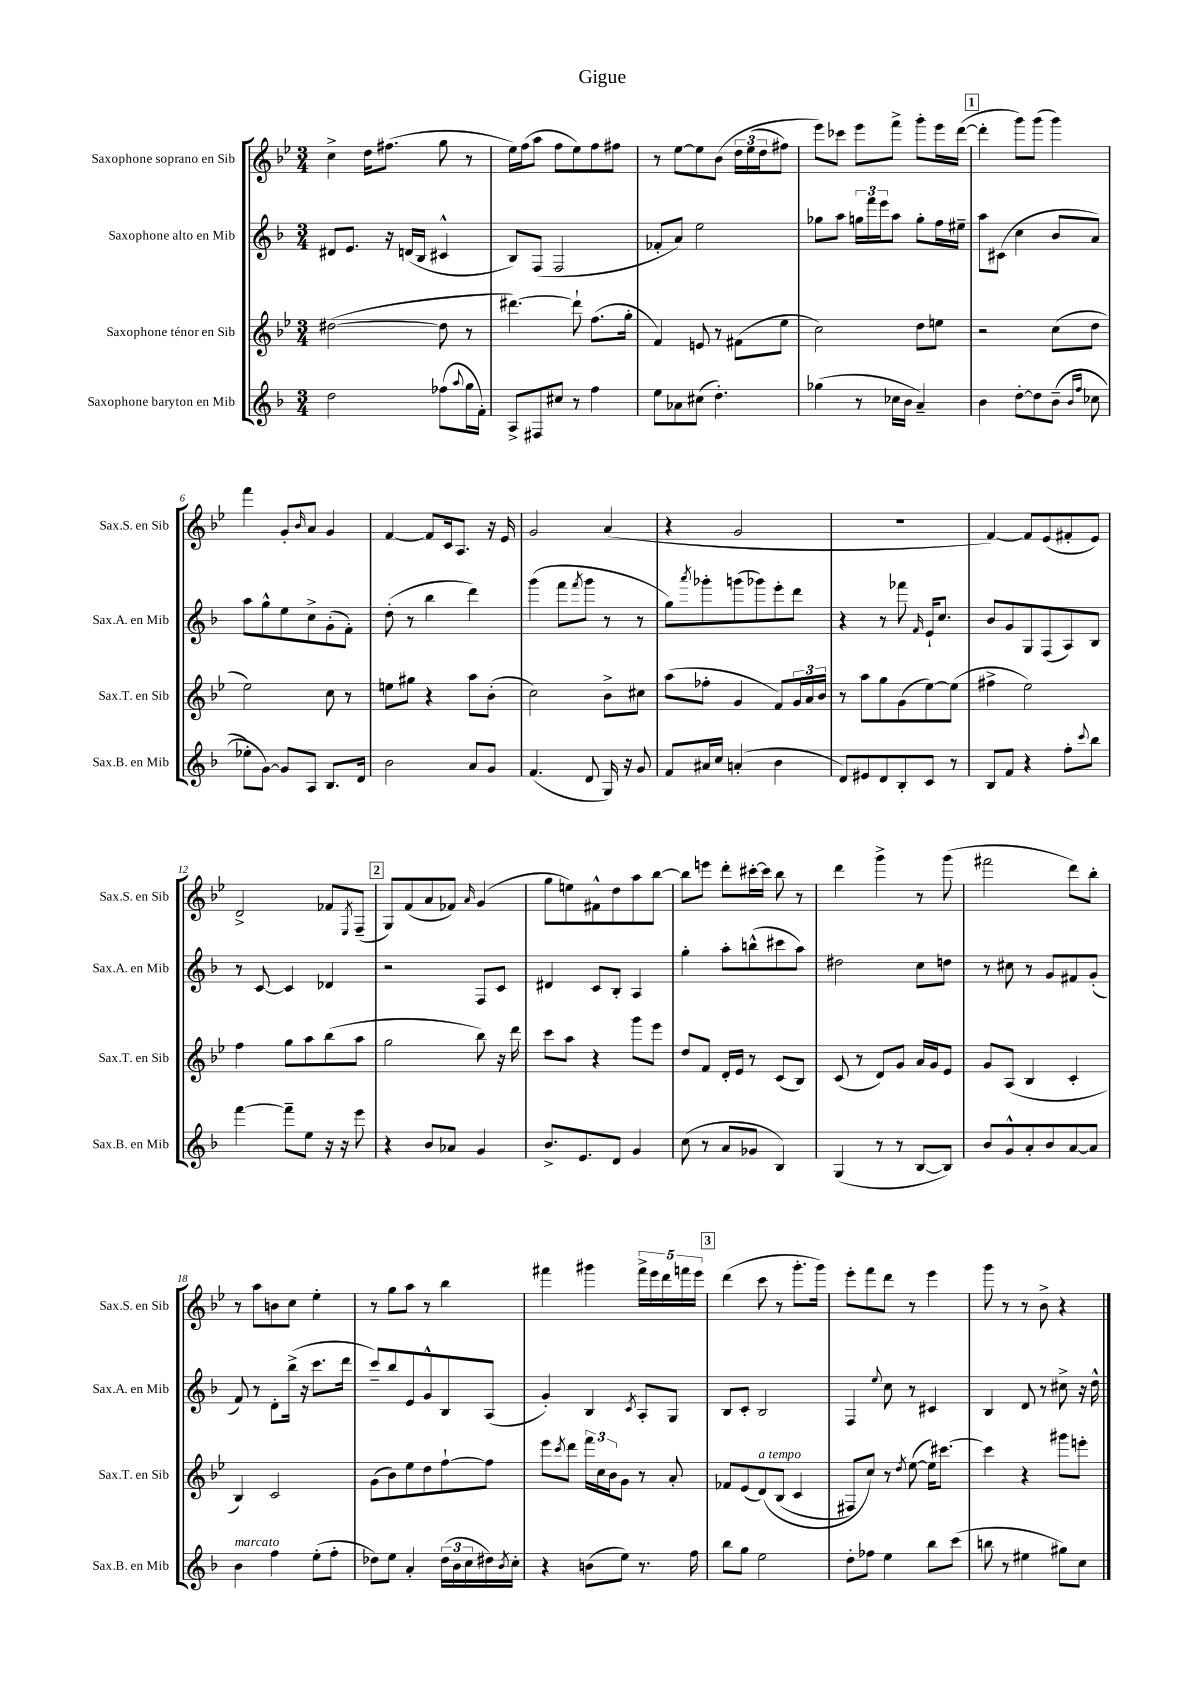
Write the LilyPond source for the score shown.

\header { title = "Gigue" }
<<
\new StaffGroup <<
\new Staff = "s0" \with { instrumentName = "Saxophone soprano en Sib" shortInstrumentName = "Sax.S. en Sib" } {
    \clef treble \key bes \major \numericTimeSignature \time 3/4
    c''4-> d''16 fis''8.( g''8 r8 |
    ees''16) f''16( a''8 f''8 ees''8) f''8 fis''8 |
    r8 ees''8~ ees''8 bes'8\( \tuplet 3/2 { d''16 ees''16( d''16 } fis''8) |
    ees'''8\) ces'''8 ees'''8 f'''8-> g'''8-. ees'''16 d'''16~( |
    \mark \markup { \box "1" } d'''4-. g'''8) g'''8( g'''4) |
    f'''4 g'8-. \grace { bes'16 } a'8 g'4 |
    f'4~ f'8 c'16 a8. r16 ees'16 |
    g'2 a'4( |
    r4 g'2 |
    R2. |
    f'4~) f'8 ees'8( fis'8-. ees'8) |
    d'2-> fes'8 \acciaccatura { ees8 } f8--( |
    \mark \markup { \box "2" } g8) f'8( a'8 fes'8) \grace { a'16 } g'4( |
    g''8 e''8) fis'8-^ d''8 a''8 bes''8~ |
    bes''8 e'''8 d'''8-. cis'''16~-. cis'''16 bes''8 r8 |
    d'''4 g'''4-> r8 g'''8( |
    fis'''2 d'''8) bes''8-. |
    r8 a''8 b'8 c''8 ees''4-. |
    r8 g''8 a''8 r8 bes''4 |
    fis'''4 gis'''4 \tuplet 5/4 { fis'''16-> ees'''16 d'''16 f'''16 ees'''16 } |
    \mark \markup { \box "3" } d'''4( c'''8 r8 g'''8.-. g'''16) |
    ees'''8-. f'''8 d'''8 r8 ees'''4 |
    g'''8 r8 r8 bes'8-> r4 \bar "|." |
}
\new Staff = "s1" \with { instrumentName = "Saxophone alto en Mib" shortInstrumentName = "Sax.A. en Mib" } {
    \clef treble \key f \major \numericTimeSignature \time 3/4
    dis'8 e'8. r16 d'16( bes16 cis'4-^ |
    bes8) f8( f2 |
    fes'8-. a'8) e''2 |
    ges''8 a''8 \tuplet 3/2 { g''16 f'''16 e'''16 } a''8 g''8-. f''16 eis''16-- |
    \mark \markup { \box "1" } a''8 cis'8( c''4 bes'8 a'8) |
    a''8 g''8-^ e''8 c''8-> g'8-.( f'8-.) |
    d''8-.( r8 bes''4 d'''4) |
    g'''4( f'''8 \acciaccatura { f'''8 } g'''8 r8 r8 |
    g''8) \acciaccatura { a'''8 } ges'''8-. g'''8( ges'''8) e'''8-. d'''8 |
    r4 r8 fes'''8 \grace { f'16 } e'16-! c''8. |
    bes'8 g'8 g8 f8( a8) bes8 |
    r8 c'8~ c'4 des'4 |
    \mark \markup { \box "2" } r2 f8 c'8 |
    dis'4 c'8 bes8-. a4 |
    g''4-. a''8-. b''8-^( cis'''8 a''8) |
    dis''2 c''8 d''8 |
    r8 cis''8 r8 g'8 fis'8 g'8-.( |
    f'8) r8 d'8-. bes''16->( r16 c'''8. d'''16 |
    c'''8--) bes''8 e'8 g'8-^ bes8 a8( |
    g'4-.) bes4 \acciaccatura { c'8 } a8-. g8 |
    \mark \markup { \box "3" } bes8 c'8-. bes2 |
    f4 \appoggiatura { e''8 } c''8 r8 cis'4 |
    bes4 d'8 r8 cis''8-> r16 d''16-^ \bar "|." |
}
\new Staff = "s2" \with { instrumentName = "Saxophone ténor en Sib" shortInstrumentName = "Sax.T. en Sib" } {
    \clef treble \key bes \major \numericTimeSignature \time 3/4
    dis''2~( dis''8 r8 |
    dis'''4.~) dis'''8-! f''8.( g''16-. |
    f'4) e'8 r8 fis'8( ees''8 |
    c''2) d''8 e''8 |
    \mark \markup { \box "1" } r2 c''8( d''8 |
    ees''2) c''8 r8 |
    e''8 gis''8 r4 a''8 bes'8-.( |
    c''2) bes'8-> cis''8 |
    a''8( fes''8-. g'4 f'8) \tuplet 3/2 { g'16 a'16 bes'16 } |
    r8 a''8 g''8 g'8( ees''8~) ees''8( |
    fis''4-> ees''2) |
    f''4 g''8 a''8 bes''8( a''8 |
    \mark \markup { \box "2" } g''2 bes''8) r16 d'''16 |
    c'''8 a''8 r4 g'''8 ees'''8 |
    d''8 f'8 d'16-. ees'16 r8 c'8( bes8) |
    c'8( r8 d'8) g'8 a'16 g'16 ees'8 |
    g'8 a8( bes4 c'4-. |
    bes4) c'2 |
    g'8( bes'8) ees''8 d''8 f''8~-! f''8 |
    ees'''8 \acciaccatura { c'''8 } d'''8 \tuplet 3/2 { f'''16 c''16 bes'16 } g'8 r8 a'8-. |
    \mark \markup { \box "3" } fes'8 ees'8( d'8^\markup { \italic "a tempo" })\( bes8( c'4 |
    fis8) c''8\) r8 \acciaccatura { d''8 } ees''8~( ees''16) cis'''8.~ |
    cis'''4 r4 gis'''8 e'''8-. \bar "|." |
}
\new Staff = "s3" \with { instrumentName = "Saxophone baryton en Mib" shortInstrumentName = "Sax.B. en Mib" } {
    \clef treble \key f \major \numericTimeSignature \time 3/4
    d''2 fes''8( \appoggiatura { a''8 } g''16 f'16-.) |
    a8-> fis8 cis''8 r8 f''4 |
    e''8 aes'8 cis''8( d''4.-.) |
    ges''4( r8 ces''16 bes'16 a'4--) |
    \mark \markup { \box "1" } bes'4 d''8~-. d''8 bes'8--(\( \grace { bes'16 f''16 } ces''8 |
    ees''8-.) g'8~\) g'8 a8 bes8. d'16 |
    bes'2 a'8 g'8 |
    f'4.( d'8 g16) r16 g'8 |
    f'8 ais'16 c''16 a'4-.( bes'4 |
    d'8) eis'8 d'8 bes8-. c'8 r8 |
    bes8 f'8 r4 f''8-. \appoggiatura { c'''8 } bes''8 |
    f'''4~ f'''8-- e''8 r16 r16 e'''8 |
    \mark \markup { \box "2" } r4 bes'8 aes'8 g'4 |
    bes'8.-> e'8. d'8 g'4 |
    c''8( r8 a'8 ges'8 bes4) |
    g4( r8 r8 bes8~ bes8) |
    bes'8 g'8-^ a'8-. bes'8 a'8~ a'8 |
    bes'4^\markup { \italic "marcato" } f''4 e''8-.( f''8-. |
    des''8) e''8 a'4-. \tuplet 3/2 { des''16( bes'16 c''16 } dis''16) \acciaccatura { bes'8 } c''16-. |
    r4 b'8( e''8) r8. f''16 |
    \mark \markup { \box "3" } bes''8 g''8 e''2 |
    d''8-. fes''8 e''4 bes''8 c'''8( |
    b''8 r8 eis''4 gis''8) c''8 \bar "|." |
}
>>
>>
